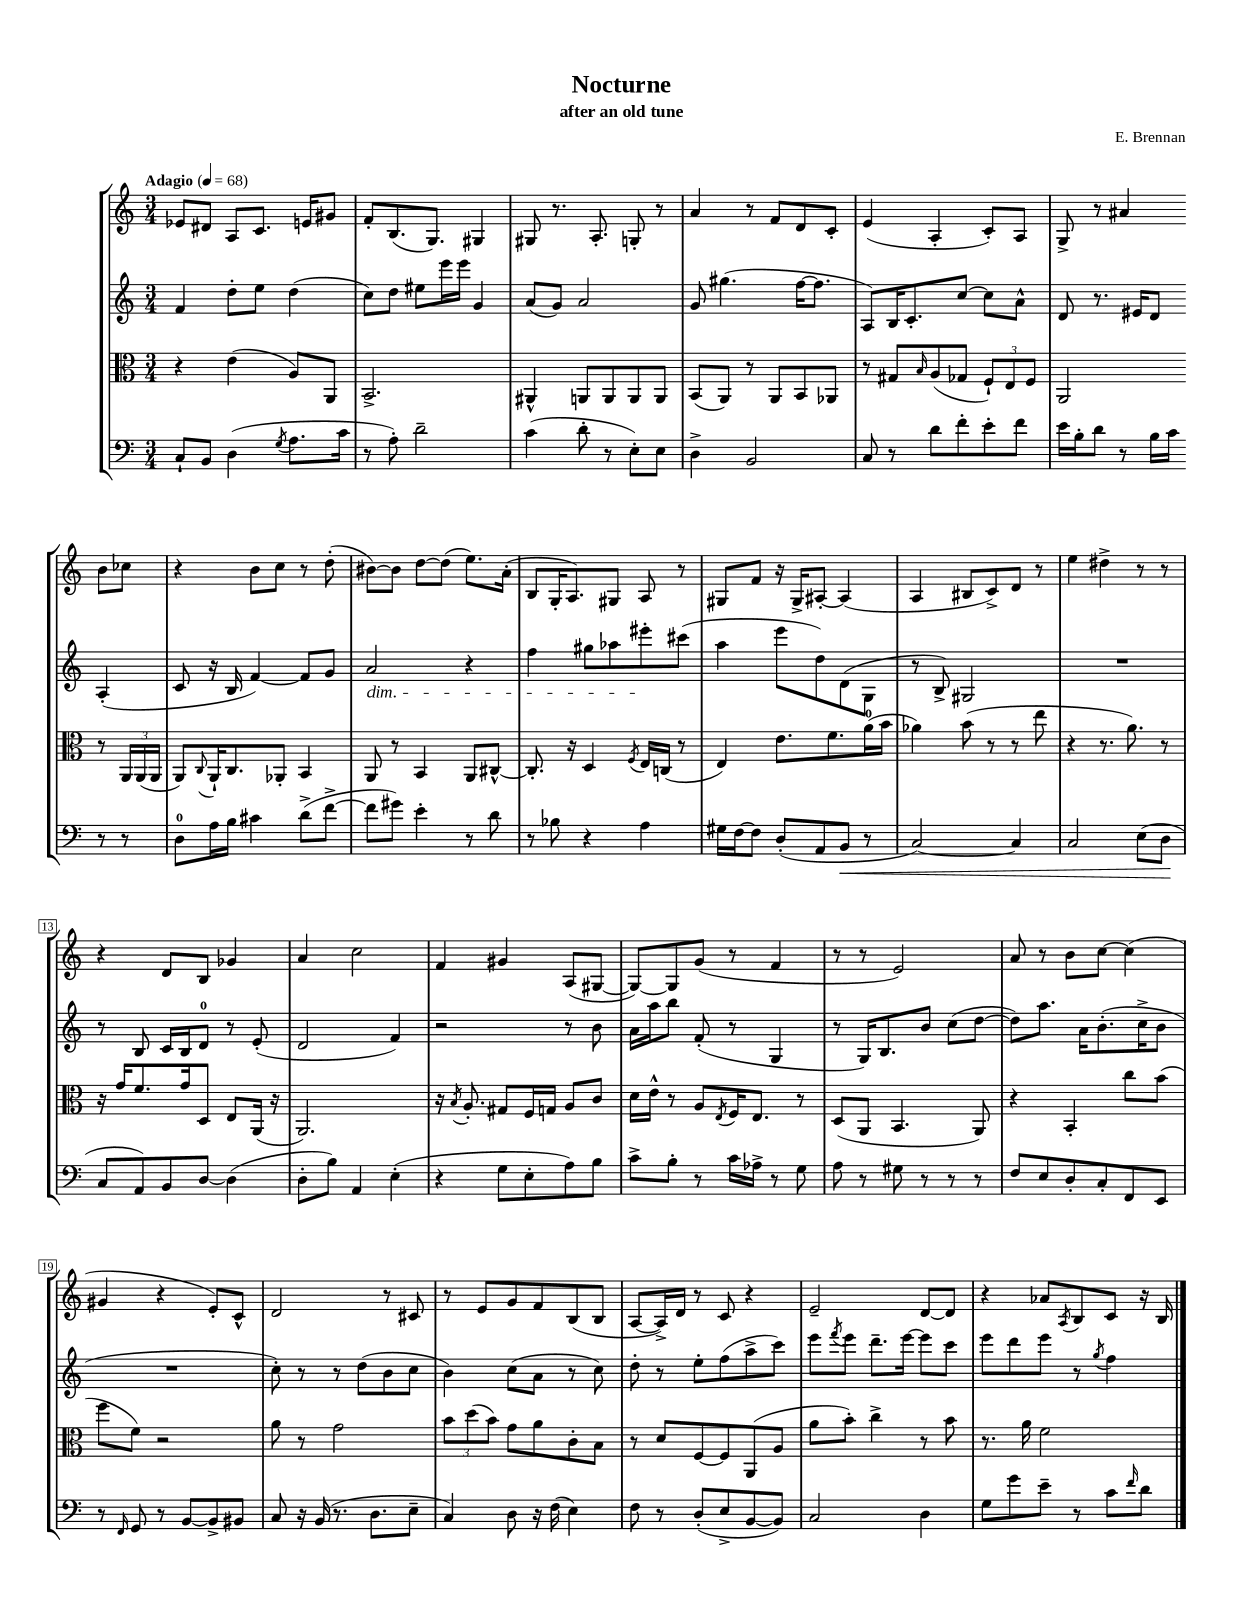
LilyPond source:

\header { title = "Nocturne" composer = "E. Brennan" subtitle = "after an old tune" }
<<
\new StaffGroup <<
\new Staff = "s0" {
    \clef treble \key c \major \numericTimeSignature \time 3/4 \tempo "Adagio" 4 = 68
    ees'8 dis'8 a8 c'8. e'16 gis'8 |
    f'8-. b8.( g8.) gis4 |
    gis8 r8. a8.-. g8-. r8 |
    a'4 r8 f'8 d'8 c'8-. |
    e'4( a4-. c'8-.) a8 |
    g8-> r8 ais'4 b'8 ces''8 |
    r4 b'8 c''8 r8 d''8-.( |
    bis'8~) bis'8 d''8~ d''8( e''8.) a'16-.( |
    b8 g16-. a8.) gis8 a8 r8 |
    gis8 f'8 r16 gis16-> ais8~-. ais4( |
    a4 bis8 c'8->) d'8 r8 |
    e''4 dis''4-> r8 r8 |
    r4 d'8 b8 ges'4 |
    a'4 c''2 |
    f'4 gis'4 a8( gis8~ |
    gis8~) gis8 g'8( r8 f'4 |
    r8 r8 e'2) |
    a'8 r8 b'8 c''8~ c''4( |
    gis'4 r4 e'8-.) c'8-^ |
    d'2 r8 cis'8 |
    r8 e'8 g'8 f'8 b8( b8 |
    a8~ a16->) d'16 r8 c'8 r4 |
    e'2-- d'8~ d'8 |
    r4 aes'8 \acciaccatura { a8 } b8 c'8 r16 b16 \bar "|." |
}
\new Staff = "s1" {
    \clef treble \key c \major \numericTimeSignature \time 3/4
    f'4 d''8-. e''8 d''4( |
    c''8) d''8 eis''8 e'''16 e'''16 g'4 |
    a'8( g'8) a'2 |
    g'8 gis''4.( f''16~ f''8. |
    a8) b16 c'8.-. c''8~ c''8 a'8-^ |
    d'8 r8. eis'16 d'8 a4-.( |
    c'8 r16 b16 f'4~) f'8 g'8 |
    a'2\dim r4 |
    f''4 gis''8 aes''8 eis'''8-.\! cis'''8( |
    a''4 e'''8 d''8) d'8( g8 |
    r8 b8->) gis2 |
    R2. |
    r8 b8 c'16 b16 d'8-0 r8 e'8-.( |
    d'2 f'4) |
    r2 r8 b'8 |
    a'16 a''16 b''8 f'8-.( r8 g4 |
    r8 g16) b8. b'8 c''8( d''8~ |
    d''8) a''8. a'16 b'8.-.( c''16-> b'8 |
    R2. |
    c''8-.) r8 r8 d''8( b'8 c''8 |
    b'4) c''8( a'8 r8 c''8) |
    d''8-. r8 e''8-. f''8( a''8-> c'''8) |
    e'''8 \acciaccatura { f'''8 } e'''8 d'''8.-- e'''16~ e'''8 c'''8 |
    e'''8 d'''8 e'''8 r8 \acciaccatura { g''8 } f''4 \bar "|." |
}
\new Staff = "s2" {
    \clef alto \key c \major \numericTimeSignature \time 3/4
    r4 e'4( a8) a,8 |
    b,2.-> |
    ais,4-^ a,8 a,8 a,8 a,8 |
    b,8( a,8) r8 a,8 b,8 aes,8 |
    r8 gis8 \grace { b16 } a8( ges8 \tuplet 3/2 { f8-!) e8 f8 } |
    a,2 r8 \tuplet 3/2 { a,16 a,16( a,16 } |
    a,8) \appoggiatura { c8 } a,16-! c8. aes,8-. b,4 |
    a,8 r8 b,4 a,8 cis8~-^ |
    cis8.-. r16 d4 \acciaccatura { f8 } e16 c16( r8 |
    e4) e'8. f'8. a'16-0( b'16 |
    aes'4) b'8( r8 r8 e''8 |
    r4 r8. a'8.) r8 |
    r16 g'16 f'8. g'16 d8 e8 a,16( r16 |
    a,2.) |
    r16 \acciaccatura { b8 } a8.-. gis8 f16 g16 a8 c'8 |
    d'16 e'16-^ r8 a8 \acciaccatura { e8 } f16 e8. r8 |
    d8( a,8 b,4. a,8) |
    r4 b,4-. c''8 b'8( |
    f''8 f'8) r2 |
    a'8 r8 g'2 |
    \tuplet 3/2 { b'8 d''8( b'8) } g'8 a'8 c'8-. b8 |
    r8 d'8 f8~ f8 a,8( a8 |
    a'8 b'8-.) c''4-> r8 b'8 |
    r8. a'16 f'2 \bar "|." |
}
\new Staff = "s3" {
    \clef bass \key c \major \numericTimeSignature \time 3/4
    c8-! b,8 d4( \acciaccatura { g8 } a8. c'16 |
    r8 a8-.) d'2-- |
    c'4( d'8-. r8 e8-.) e8 |
    d4-> b,2 |
    c8 r8 d'8 f'8-. e'8-. f'8 |
    e'16 b16-. d'8 r8 b16 c'16 r8 r8 |
    d8-0 a16 b16 cis'4 d'8->( f'8~-> |
    f'8 gis'8) e'4-. r8 d'8 |
    r8 bes8 r4 a4 |
    gis16 f16~ f8 d8-.( a,8 b,8\< r8 |
    c2~) c4 |
    c2 e8( d8\! |
    c8 a,8) b,8 d8~ d4( |
    d8-. b8) a,4 e4-.( |
    r4 g8 e8-. a8) b8 |
    c'8-> b8-. r8 c'16 aes16-> r8 g8 |
    a8 r8 gis8 r8 r8 r8 |
    f8 e8 d8-. c8-. f,8 e,8 |
    r8 \grace { f,16 } g,8 r8 b,8~ b,8-> bis,8 |
    c8 r16 b,16( r8. d8. e8-- |
    c4) d8 r16 f16( e4) |
    f8 r8 d8-.( e8-> b,8~ b,8) |
    c2 d4 |
    g8 g'8 e'8-- r8 c'8 \grace { f'16 } d'8 \bar "|." |
}
>>
>>
\layout { \context { \Score \override BarNumber.stencil = #(make-stencil-boxer 0.1 0.3 ly:text-interface::print) } }
